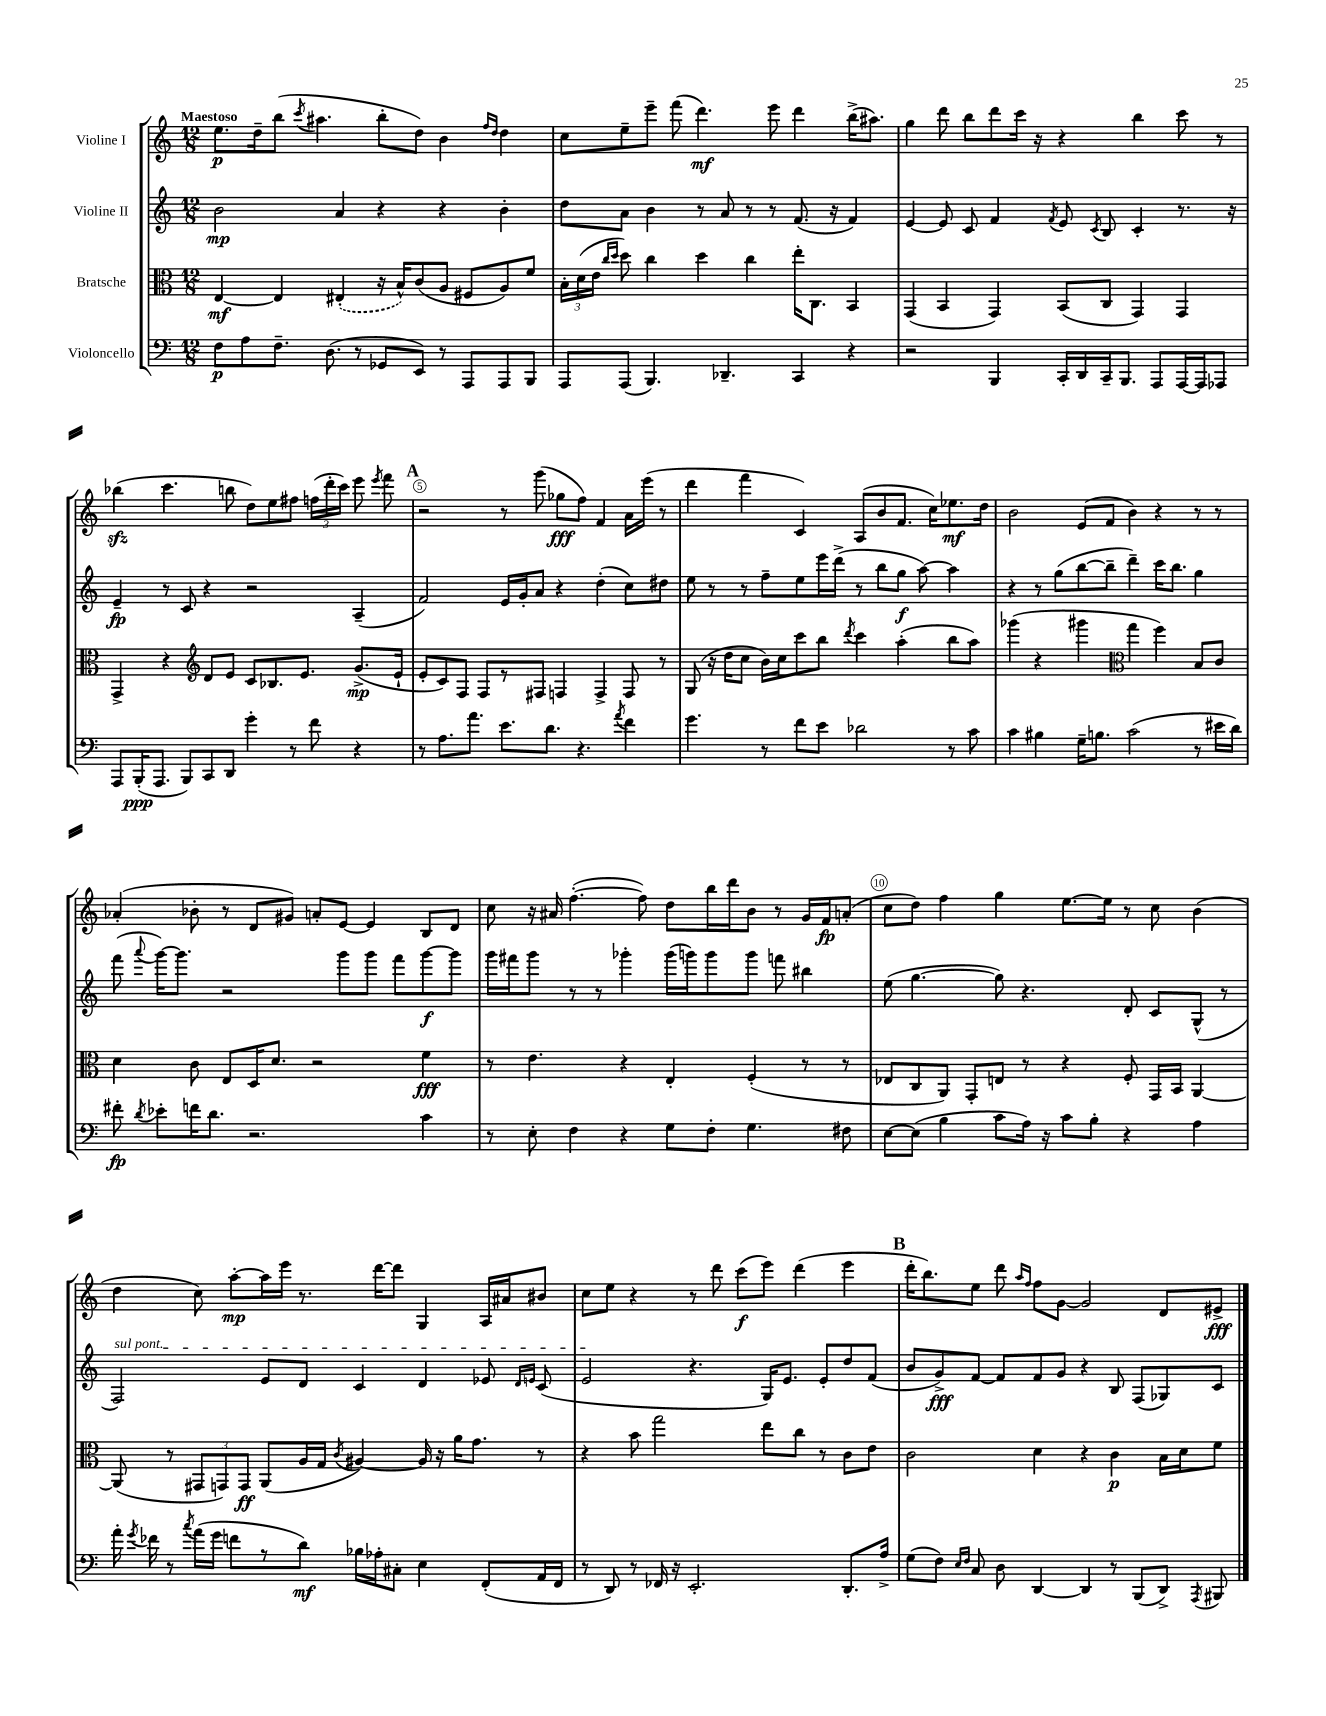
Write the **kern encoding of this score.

**kern	**dynam	**kern	**dynam	**kern	**dynam	**kern	**dynam
*part4	*part4	*part3	*part3	*part2	*part2	*part1	*part1
*staff4	*staff4	*staff3	*staff3	*staff2	*staff2	*staff1	*staff1
*I"Violoncello	*	*I"Bratsche	*	*I"Violine II	*	*I"Violine I	*
*clefF4	*	*clefC3	*	*clefG2	*	*clefG2	*
*k[]	*	*k[]	*	*k[]	*	*k[]	*
*M12/8	*	*M12/8	*	*M12/8	*	*M12/8	*
=1	=1	=1	=1	=1	=1	=1	=1
!	!	!	!	!	!	!LO:TX:a:B:t=Maestoso	!
8F\L	p	[4E/	mf	2b\	mp	8.ee\L	p
8A\	.	.	.	.	.	.	.
.	.	.	.	.	.	16dd~\k	.
8.F~\J	.	4E/]	.	.	.	(8bb\J	.
.	.	.	.	.	.	8qccc/	.
.	.	.	.	.	.	4.aa#X\	.
(8.D\	.	.	.	.	.	.	.
.	.	(4E#X'/	.	4a/	.	.	.
8r	.	.	.	.	.	.	.
8GG-X/L	.	16r	.	4r	.	8bb'\L	.
.	.	16B^^/KL)	.	.	.	.	.
8EE/J)	.	(8c/	.	.	.	8dd\J)	.
8r	.	8A/J	.	4r	.	4b\	.
8AAA/L	.	8F#X/L	.	.	.	.	.
.	.	.	.	.	.	16qqff/LL	.
.	.	.	.	.	.	16qqdd/JJ	.
8AAA/	.	8A/)	.	4b'\	.	4dd\	.
8BBB/J	.	8f/J	.	.	.	.	.
=2	=2	=2	=2	=2	=2	=2	=2
8AAA/L	.	24B'\LL	.	8dd\L	.	8cc\L	.
.	.	(24d\	.	.	.	.	.
.	.	24e\JJ	.	.	.	.	.
.	.	16qqcc/LL	.	.	.	.	.
.	.	16qqdd/JJ	.	.	.	.	.
(8AAA/J	.	8dd\)	.	8a\J	.	8ee~\	.
4.BBB/)	.	4cc\	.	4b\	.	8eee~\J	.
.	.	.	.	.	.	(8fff\	.
.	.	4dd\	.	8r	.	4.ddd\)	mf
4.DD-X~/	.	.	.	8a/	.	.	.
.	.	4cc\	.	8r	.	.	.
.	.	.	.	8r	.	8eee\	.
4CC/	.	16ee'\KL	.	(8.f/	.	4ddd\	.
.	.	8.C\J	.	.	.	.	.
.	.	.	.	16r	.	.	.
4r	.	4BB/	.	4f/)	.	(16bb^\KL	.
.	.	.	.	.	.	8.aa#X\J)	.
=3	=3	=3	=3	=3	=3	=3	=3
2r	.	(4GG/	.	[4e/	.	4gg\	.
.	.	4BB/	.	8e/]	.	8ddd\	.
.	.	.	.	8c/	.	8bb\L	.
4BBB/	.	4GG/)	.	4f/	.	8ddd\	.
.	.	.	.	.	.	16ccc\Jk	.
.	.	.	.	.	.	16r	.
.	.	.	.	8qf/	.	.	.
16CC'/LL	.	(8BB/L	.	8e/	.	4r	.
16DD/	.	.	.	.	.	.	.
.	.	.	.	8qc/	.	.	.
16CC~/J	.	8C/J	.	8B/	.	.	.
8.BBB/J	.	.	.	.	.	.	.
.	.	4GG/)	.	4c'/	.	4bb\	.
8AAA/L	.	.	.	.	.	.	.
[16AAA/L	.	4GG/	.	8.r	.	8ccc\	.
16AAA/J]	.	.	.	.	.	.	.
8AAA-X/J	.	.	.	.	.	8r	.
.	.	.	.	16r	.	.	.
!!LO:LB:g=z
=4	=4	=4	=4	=4	=4	=4	=4
8AAA/L	.	4GG^/	.	4e~/	fp	(4bb-Xzz\	.
(16BBB'/K	ppp	.	.	.	.	.	.
8.AAA/J	.	.	.	.	.	.	.
.	.	4r	.	8r	.	4.ccc\	.
8BBB/L)	.	.	.	8c/	.	.	.
*	*	*clefG2	*	*	*	*	*
8CC/	.	8d/L	.	4r	.	.	.
8DD/J	.	8e/J	.	.	.	8bbn\	.
4g'\	.	8c/L	.	2r	.	8dd\L)	.
.	.	8.B-X/	.	.	.	8ee\	.
8r	.	.	.	.	.	8ff#X\J	.
.	.	8.e/J	.	.	.	.	.
8f\	.	.	.	.	.	(24ffn\LL	.
.	.	.	.	.	.	24ddd'\	.
.	.	.	.	.	.	24ccc\JJ)	.
4r	.	(8.g^/L	mp	(4A~/	.	8eee\	.
.	.	.	.	.	.	8qeee/	.
.	.	.	.	.	.	8fff\	.
.	.	16e`/Jk	.	.	.	.	.
!!LO:REH:place=s1:t=A
=5	=5	=5	=5	=5	=5	=5	=5
8r	.	8e'/L	.	2f/)	.	2r	.
8.A\L	.	8c/)	.	.	.	.	.
.	.	8F/J	.	.	.	.	.
8.a\J	.	.	.	.	.	.	.
.	.	8F/L	.	.	.	.	.
8.e\L	.	8r	.	16e/LL	.	8r	.
.	.	.	.	16g'/J	.	.	.
.	.	8F#X/J	.	8a/J	.	(8ggg\	.
8.d\J	.	.	.	.	.	.	.
.	.	4Fn/	.	4r	.	8gg-X\L	fff
4.r	.	.	.	.	.	8ff\J)	.
.	.	4F^/	.	(4dd'\	.	4f/	.
8qa/	.	.	.	.	.	.	.
4f\	.	8F/	.	8cc\L)	.	16a\LL	.
.	.	.	.	.	.	(16eee\JJ	.
.	.	8r	.	8dd#X\J	.	8r	.
=6	=6	=6	=6	=6	=6	=6	=6
4.g\	.	(8G/	.	8ee\	.	4ddd\	.
.	.	16r	.	8r	.	.	.
.	.	16dd\KL	.	.	.	.	.
.	.	8cc\J	.	8r	.	4fff\	.
8r	.	16b\LL)	.	8ff~\L	.	.	.
.	.	16cc\J	.	.	.	.	.
8f\L	.	8ccc\	.	8ee\	.	4c/)	.
8e\J	.	8bb\J	.	16eee\L	.	.	.
.	.	.	.	(16ddd^\JJ	.	.	.
.	.	8qddd/	.	.	.	.	.
2d-X\	.	4ccc\	.	8r	.	(8A/L	.
.	.	.	.	8bb\L	.	8b/	.
.	.	(4aa'\	.	8gg\J	f	8.f/J	.
.	.	.	.	[8aa\)	.	.	.
.	.	.	.	.	.	16cc\KL)	.
8r	.	8bb\L	.	4aa\]	.	8.ee-X\	mf
8c\	.	8aa\J)	.	.	.	.	.
.	.	.	.	.	.	16dd\Jk	.
=7	=7	=7	=7	=7	=7	=7	=7
4c\	.	(4ggg-X\	.	4r	.	2b\	.
4B#X\	.	4r	.	8r	.	.	.
.	.	.	.	(8gg\L	.	.	.
16G~\KL	.	4ggg#X\	.	[8bb\	.	(8e/L	.
8.Bn\J	.	.	.	.	.	.	.
.	.	.	.	8bb~\J]	.	8f/J	.
*	*	*clefC3	*	*	*	*	*
(2c\	.	4gg\	.	4ddd~\)	.	4b\)	.
.	.	4ff\)	.	16ccc\KL	.	4r	.
.	.	.	.	8.bb\J	.	.	.
8r	.	8B/L	.	4gg\	.	8r	.
16e#X\LL	.	8c/J	.	.	.	8r	.
16d\JJ)	.	.	.	.	.	.	.
!!LO:LB:g=z
=8	=8	=8	=8	=8	=8	=8	=8
8f#X'\	fp	4d\	.	(8fff\	.	(4a-X'/	.
8qd/	.	.	.	8qqaaa/	.	.	.
8e-X'\L	.	.	.	[16ggg\KL)	.	.	.
.	.	.	.	8.ggg\J]	.	.	.
16fn\K	.	8c\	.	.	.	8b-X'\	.
8.d\J	.	.	.	.	.	.	.
.	.	8E/L	.	2r	.	8r	.
2.r	.	16D/K	.	.	.	8d/L	.
.	.	8.d/J	.	.	.	.	.
.	.	.	.	.	.	8g#X/J)	.
.	.	2r	.	.	.	8an'/L	.
.	.	.	.	8ggg\L	.	[8e/J	.
.	.	.	.	8ggg\J	.	4e/]	.
.	.	.	.	8fff\L	.	.	.
4c\	.	4f\	fff	[8ggg\	f	8B/L	.
.	.	.	.	8ggg\J]	.	8d/J	.
=9	=9	=9	=9	=9	=9	=9	=9
8r	.	8r	.	16ggg\LL	.	8cc\	.
.	.	.	.	16fff#X\J	.	.	.
8E'\	.	4.e\	.	8ggg\J	.	16r	.
.	.	.	.	.	.	16a#X/	.
4F\	.	.	.	8r	.	([4.ff'\	.
.	.	.	.	8r	.	.	.
4r	.	4r	.	4ggg-X'\	.	.	.
.	.	.	.	.	.	8ff\])	.
8G\L	.	4E'/	.	(16ggg-\LL	.	8dd\L	.
.	.	.	.	16gggn\J)	.	.	.
8F'\J	.	.	.	8ggg\	.	16bb\L	.
.	.	.	.	.	.	16ddd\J	.
4.G\	.	(4F'/	.	8ggg\J	.	8b\J	.
.	.	.	.	8fffn\	.	8r	.
.	.	8r	.	4bb#X\	.	16g/LL	.
.	.	.	.	.	.	16f/J	fp
8F#X\	.	8r	.	.	.	(8an'/J	.
=10	=10	=10	=10	=10	=10	=10	=10
[8E\L	.	8E-X/L	.	(8ee\	.	8cc\L	.
(8E\J]	.	8C/	.	[4.gg\	.	8dd\J)	.
4B\	.	8AA/J)	.	.	.	4ff\	.
.	.	8GG'/L	.	.	.	.	.
8c\L	.	8En/J	.	8gg\])	.	4gg\	.
16A\Jk)	.	8r	.	4.r	.	.	.
16r	.	.	.	.	.	.	.
8c\L	.	4r	.	.	.	[8.ee\L	.
8B'\J	.	.	.	.	.	.	.
.	.	.	.	.	.	16ee\Jk]	.
4r	.	8F'/	.	8d'/	.	8r	.
.	.	16GG/LL	.	8c/L	.	8cc\	.
.	.	16BB/JJ	.	.	.	.	.
4A\	.	[4AA/	.	(8G^^/J	.	(4b\	.
.	.	.	.	8r	.	.	.
!!LO:LB:g=z
=11	=11	=11	=11	=11	=11	=11	=11
!	!	!	!	!LO:TX:a:i:t=sul pont.	!	!	!
16a'\	.	(8AA/]	.	2F/)	.	4dd\	.
8qg/	.	.	.	.	.	.	.
16f-X\	.	.	.	.	.	.	.
8r	.	8r	.	.	.	.	.
8qcc/	.	.	.	.	.	.	.
(16a\LL	.	12GG#X/L	.	.	.	8cc\)	.
16g\JJ	.	.	.	.	.	.	.
.	.	12GGn/)	.	.	.	.	.
8fn\L	.	.	.	.	.	[8aa'\L	mp
.	.	12GG/J	ff	.	.	.	.
8r	.	(8AA/L	.	8e/L	.	16aa\L]	.
.	.	.	.	.	.	16eee\JJ	.
8d\J)	mf	16A/L	.	8d/J	.	8.r	.
.	.	16G/JJ	.	.	.	.	.
.	.	8qc/	.	.	.	.	.
16B-X\LL	.	[4A#X/)	.	4c/	.	.	.
16A-X'\J	.	.	.	.	.	[16ddd\KL	.
8C#X'\J	.	.	.	.	.	8ddd\J]	.
4E\	.	16A#/]	.	4d/	.	4G/	.
.	.	16r	.	.	.	.	.
.	.	16a\KL	.	.	.	.	.
.	.	8.g\J	.	.	.	.	.
(8FF'/L	.	.	.	8e-X/	.	16A/LL	.
.	.	.	.	.	.	16a#X/J	.
.	.	.	.	16qqd/LL	.	.	.
.	.	.	.	16qqen/JJ	.	.	.
16AA/L	.	8r	.	(8c/	.	8b#X/J	.
16FF/JJ	.	.	.	.	.	.	.
=12	=12	=12	=12	=12	=12	=12	=12
8r	.	4r	.	2e/	.	8cc\L	.
8DD/)	.	.	.	.	.	8ee\J	.
8r	.	8b\	.	.	.	4r	.
16FF-X/	.	2gg\	.	.	.	.	.
16r	.	.	.	.	.	.	.
2.EE'/	.	.	.	4.r	.	8r	.
.	.	.	.	.	.	8ddd\	.
.	.	.	.	.	.	(8ccc\L	f
.	.	8ee\L	.	16G/KL)	.	8eee\J)	.
.	.	.	.	8.e/J	.	.	.
.	.	8cc\J	.	.	.	(4ddd\	.
.	.	8r	.	8e'/L	.	.	.
8.DD'/L	.	8c\L	.	8dd/	.	4eee\	.
.	.	8e\J	.	(8f/J	.	.	.
16A^/Jk	.	.	.	.	.	.	.
!!LO:REH:place=s1:t=B
=13	=13	=13	=13	=13	=13	=13	=13
(8G\L	.	2c\	.	8b/L	.	16ddd'\KL	.
.	.	.	.	.	.	8.bb\)	.
8F\J)	.	.	.	8g^/)	fff	.	.
16qqE/LL	.	.	.	.	.	.	.
16qqF/JJ	.	.	.	.	.	.	.
8C/	.	.	.	[8f/J	.	8ee\J	.
8D\	.	.	.	8f/L]	.	8ddd\	.
.	.	.	.	.	.	16qqaa/LL	.
.	.	.	.	.	.	16qqff/JJ	.
[4DD/	.	4d\	.	8f/	.	8ff\L	.
.	.	.	.	8g/J	.	[8g\J	.
4DD/]	.	4r	.	4r	.	2g/]	.
8r	.	4c\	p	8B/	.	.	.
(8BBB/L	.	.	.	(8F/L	.	.	.
8DD^/J)	.	16B\LL	.	8G-X/)	.	8d/L	.
.	.	16d\J	.	.	.	.	.
8qAAA/	.	.	.	.	.	.	.
8BBB#X/	.	8f\J	.	8c/J	.	8e#X^/J	fff
==	==	==	==	==	==	==	==
*-	*-	*-	*-	*-	*-	*-	*-
